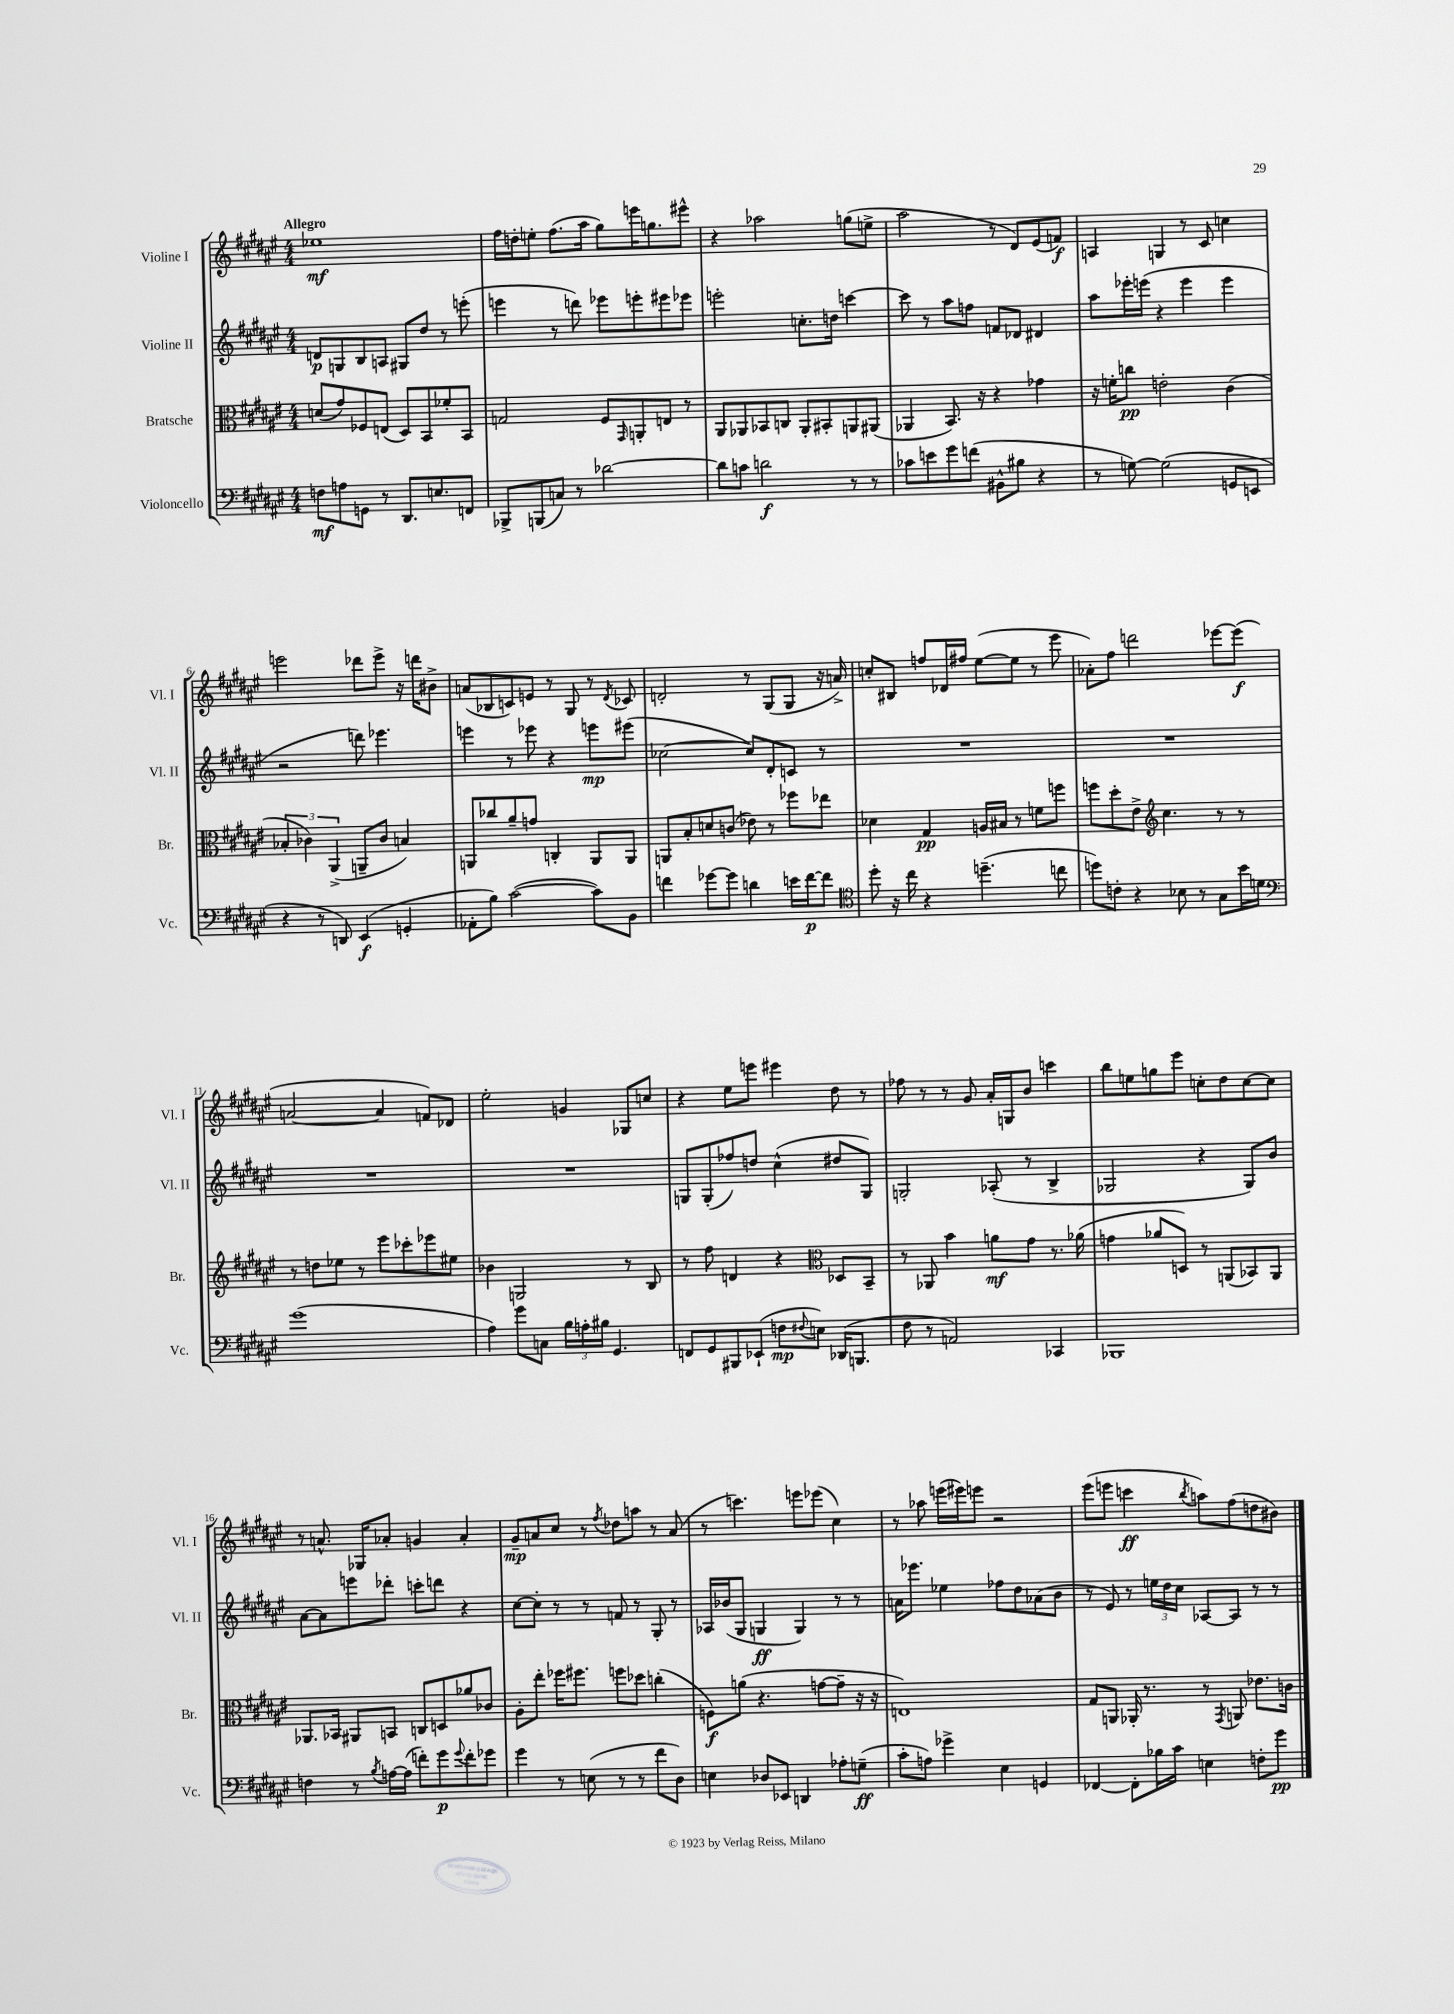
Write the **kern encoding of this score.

**kern	**dynam	**kern	**dynam	**kern	**dynam	**kern	**dynam
*part4	*part4	*part3	*part3	*part2	*part2	*part1	*part1
*staff4	*staff4	*staff3	*staff3	*staff2	*staff2	*staff1	*staff1
*I"Violoncello	*	*I"Bratsche	*	*I"Violine II	*	*I"Violine I	*
*I'Vc.	*	*I'Br.	*	*I'Vl. II	*	*I'Vl. I	*
*clefF4	*	*clefC3	*	*clefG2	*	*clefG2	*
*k[f#c#g#d#a#e#]	*	*k[f#c#g#d#a#e#]	*	*k[f#c#g#d#a#e#]	*	*k[f#c#g#d#a#e#]	*
*M4/4	*	*M4/4	*	*M4/4	*	*M4/4	*
=1	=1	=1	=1	=1	=1	=1	=1
!	!	!	!	!	!	!LO:TX:a:B:t=Allegro	!
8Fn\L	mf	(8dn/L	.	8dn/L	p	1ee-X	mf
8An\	.	8g#/)	.	8Gn/	.	.	.
8GGn\J	.	8F-X/	.	8B/	.	.	.
8r	.	(8En/J	.	8An/J	.	.	.
8.DD#/L	.	8D#/L)	.	8G#X/L	.	.	.
.	.	8BB/	.	8dd#/J	.	.	.
8.En/	.	.	.	.	.	.	.
.	.	8f-X'/	.	8r	.	.	.
8FFn/J	.	8BB/J	.	(8eeen'\	.	.	.
=2	=2	=2	=2	=2	=2	=2	=2
8BBB-X^/L	.	2Gn/	.	4eeen\	.	16ff#\LL	.
.	.	.	.	.	.	16ddn'\J	.
(8BBBn/	.	.	.	.	.	8een'\J	.
8Cn/J)	.	.	.	8r	.	(8.ff#\L	.
8r	.	.	.	8dddn\)	.	.	.
.	.	.	.	.	.	16aa#\Jk	.
[2d-X\	.	8F#/L	.	8eee-X\L	.	8gg#\L)	.
.	.	16qqGG#/	.	.	.	.	.
.	.	8AAn'/	.	8eeen'\	.	16eeen\K	.
.	.	.	.	.	.	8.ggn\	.
.	.	8En/J	.	8eee#X\	.	.	.
.	.	8r	.	8eee-X\J	.	8eee#X^^\J	.
=3	=3	=3	=3	=3	=3	=3	=3
8d-\L]	.	8AA#/L	.	2eeen'\	.	4r	.
8cn\J	.	8AA-X/	.	.	.	.	.
2dn\	f	8BB-X/	.	.	.	2aa-X\	.
.	.	8Cn/J	.	.	.	.	.
.	.	8AA-'/L	.	8.ccn'\L	.	.	.
.	.	8BB#X'/	.	.	.	.	.
.	.	.	.	16ddn\Jk	.	.	.
8r	.	8AAn/	.	[4cccn\	.	(8ggn\L	.
8r	.	(8AA#X/J	.	.	.	8een^\J	.
=4	=4	=4	=4	=4	=4	=4	=4
8c-X\L	.	4AA-X/	.	8ccc\]	.	2aa#\	.
8en\	.	.	.	8r	.	.	.
8g#\	.	8.BB/)	.	8aa#\L	.	.	.
(8fn\J	.	.	.	8ffn\J	.	.	.
.	.	16r	.	.	.	.	.
8BB#X^^\L	.	4r	.	8fn/L	.	8r	.
8B#X\J	.	.	.	8d-X/J	.	8d#/L)	.
4r	.	4g-X\	.	4d#X/	.	(8e#/	.
.	.	.	.	.	.	8fn/J)	f
=5	=5	=5	=5	=5	=5	=5	=5
8r	.	16r	.	8aa#\L	.	4An/	.
.	.	16fn'\KL	.	.	.	.	.
[8Gn\)	.	8ccn\J	pp	16eee-X'\L	.	.	.
.	.	.	.	(16eeen\JJ	.	.	.
(2G\]	.	2en'\	.	4r	.	4Gn/	.
.	.	.	.	4eee\	.	8r	.
.	.	.	.	.	.	8c#/	.
8GGn/L	.	(4c#\	.	4eee\	.	4ccn\	.
8EEn/J	.	.	.	.	.	.	.
!!LO:LB:g=z
=6	=6	=6	=6	=6	=6	=6	=6
4r	.	6B-X'/	.	2r	.	2eeen\	.
.	.	6c-X\)	.	.	.	.	.
8r	.	.	.	.	.	.	.
.	.	(6AA#^/	.	.	.	.	.
8DDn/)	.	.	.	.	.	.	.
(4EE#/	f	8AAn~/L	.	8dddn\)	.	8ddd-X\L	.
.	.	8c-/J	.	4.eee-X\	.	8eee^\J	.
4GGn'/	.	4Bn/)	.	.	.	16r	.
.	.	.	.	.	.	16dddn\KL	.
.	.	.	.	.	.	8b#X^\J	.
=7	=7	=7	=7	=7	=7	=7	=7
8AA-X'\L	.	8AAn/L	.	4eeen\	.	(8an/L	.
8B\J)	.	8cc-X/	.	.	.	8B-X/	.
([2c#\	.	8a#~/	.	8r	.	8cn/)	.
.	.	8gn/J	.	8eee-X\	.	8en/J	.
.	.	4Cn'/	.	4r	.	8r	.
.	.	.	.	.	.	8G#/	.
8c#\L])	.	8AA/L	.	8eeen\L	mp	8r	.
.	.	.	.	.	.	8qd#/	.
8BB\J	.	8AA/J	.	(8eee#X\J	.	8c-X/	.
=8	=8	=8	=8	=8	=8	=8	=8
4fn\	.	8AAn/L	.	[2cc-X\	.	2dn'/	.
.	.	8B'/	.	.	.	.	.
[8g-X\L	.	8dn/	.	.	.	.	.
8g-\J]	.	(8cn/J	.	.	.	.	.
4dn\	.	8e-X\)	.	8cc-/L])	.	8r	.
.	.	8r	.	8d#'/	.	(8G#/L	.
16en\LL	.	8ff-X\L	.	8cn/J	.	8G#/J	.
[16f\J	p	.	.	.	.	.	.
8f\J]	.	8ee-X\J	.	8r	.	16r	.
.	.	.	.	.	.	16an^/)	.
=9	=9	=9	=9	=9	=9	=9	=9
*clefC4	*	*	*	*	*	*	*
8dd#'\	.	4d-X\	.	1r	.	8ccn'/L	.
16r	.	.	.	.	.	8B#X/J	.
16cc#\	.	.	.	.	.	.	.
4r	.	4G#/	pp	.	.	8ffn/L	.
.	.	.	.	.	.	16d-X/L	.
.	.	.	.	.	.	16ff#X/JJ	.
(4.ddn~\	.	16An/LL	.	.	.	([8ee#\L	.
.	.	16B#X/JJ	.	.	.	.	.
.	.	8r	.	.	.	8ee#\J]	.
.	.	8fn\L	.	.	.	8r	.
8ccn\	.	8ffn\J	.	.	.	8eee#\	.
=10	=10	=10	=10	=10	=10	=10	=10
8ddn\L)	.	8ffn\L	.	1r	.	8a-X'\L)	.
8cn'\J	.	8dd#'\	.	.	.	8ff#\J	.
4r	.	8e#^\J	.	.	.	2dddn\	.
*	*	*clefG2	*	*	*	*	*
.	.	4.cc#\	.	.	.	.	.
8B-X\	.	.	.	.	.	.	.
8r	.	.	.	.	.	.	.
8G#\L	.	8r	.	.	.	[8eee-X\L	.
16b\L	.	8r	.	.	.	(8eee-\J]	f
16dn\JJ	.	.	.	.	.	.	.
!!LO:LB:g=z
=11	=11	=11	=11	=11	=11	=11	=11
*clefF4	*	*	*	*	*	*	*
(1g#	.	8r	.	1r	.	[2an/	.
.	.	8ddn\L	.	.	.	.	.
.	.	8ee-X\J	.	.	.	.	.
.	.	8r	.	.	.	.	.
.	.	8eee#\L	.	.	.	4a/]	.
.	.	8ccc-X'\	.	.	.	.	.
.	.	8eee-X\	.	.	.	8fn/L)	.
.	.	8ee#X\J	.	.	.	8d-X/J	.
=12	=12	=12	=12	=12	=12	=12	=12
4A#\)	.	4b-X\	.	1r	.	2ee#'\	.
8g#\L	.	2Gn/	.	.	.	.	.
8Cn\J	.	.	.	.	.	.	.
24B\LL	.	.	.	.	.	4gn/	.
24An'\	.	.	.	.	.	.	.
24B#X\JJ	.	.	.	.	.	.	.
4.GG#/	.	.	.	.	.	.	.
.	.	8r	.	.	.	8G-X/L	.
.	.	8B/	.	.	.	8ccn/J	.
=13	=13	=13	=13	=13	=13	=13	=13
8FFn/L	.	8r	.	8Gn/L	.	4r	.
8GG#/	.	8ff#\	.	(8G'/	.	.	.
8BBB#X/	.	4dn/	.	8ff-X/)	.	8ee#\L	.
(8EE-X`/J	.	.	.	8ddn/J	.	8eeen\J	.
8Fn\L	mp	4r	.	(4cc#^^\	.	4eee#X\	.
8qqF#X/	.	.	.	.	.	.	.
8En\J)	.	.	.	.	.	.	.
*	*	*clefC3	*	*	*	*	*
(16DD-X/KL	.	8D-X/L	.	8dd#X/L	.	8dd#\	.
8.BBBn/J	.	.	.	.	.	.	.
.	.	8BB~/J	.	8G/J)	.	8r	.
=14	=14	=14	=14	=14	=14	=14	=14
8F#\	.	8r	.	2Gn'/	.	8ff-X\	.
8r	.	8AA-X/	.	.	.	8r	.
2AAn/)	.	4b\	.	.	.	8r	.
.	.	.	.	.	.	8g#/	.
.	.	8an\L	mf	(8A-X'/	.	16a#'/LL	.
.	.	.	.	.	.	16Gn/J	.
.	.	8g#\J	.	8r	.	8b/J	.
4CC-X/	.	8.r	.	4B^/	.	4cccn\	.
.	.	(16a-X\	.	.	.	.	.
=15	=15	=15	=15	=15	=15	=15	=15
1BBB-X	.	4gn\	.	2G-X/	.	8bb\L	.
.	.	.	.	.	.	8een\	.
.	.	8a-X/L	.	.	.	8ggn\	.
.	.	8Dn/J)	.	.	.	8eee#\J	.
.	.	8r	.	4r	.	8ccn'\L	.
.	.	(8AAn/L	.	.	.	8dd#\	.
.	.	8BB-X/)	.	8G-/L)	.	[8cc\	.
.	.	8AA/J	.	8b/J	.	8cc\J]	.
!!LO:LB:g=z
=16	=16	=16	=16	=16	=16	=16	=16
4Fn\	.	8.AA-X/L	.	[8a#\L	.	8r	.
.	.	.	.	8a#\]	.	8.an^^/	.
.	.	16BB-X/Jk	.	.	.	.	.
8r	.	8AA#X/L	.	8eeen\	.	.	.
.	.	.	.	.	.	16G-X/KL	.
8qB/	.	.	.	.	.	.	.
[16An\LL	.	8BBn/J	.	8ddd-X'\J	.	8a-X'/J	.
(16A\JJ]	.	.	.	.	.	.	.
8fn'\L)	.	8Cn/L	.	8cccn'\L	.	4gn/	.
8g#\	p	8Dn/	.	8dddn\J	.	.	.
8qqg#/	.	.	.	.	.	.	.
8f'\	.	8a-X/	.	4r	.	4a-'/	.
8g-X\J	.	8c-X/J	.	.	.	.	.
=17	=17	=17	=17	=17	=17	=17	=17
4g#\	.	8A#'\L	.	[8cc#\L	.	8g#~/L	mp
.	.	8ee#'\J	.	8cc#'\J]	.	8an/	.
8r	.	16ff-X\KL	.	8r	.	8cc#/J	.
.	.	8.ff#X\J	.	.	.	.	.
(8En\	.	.	.	8r	.	8r	.
.	.	.	.	.	.	8qff#/	.
8r	.	8ffn\L	.	8fn/	.	8dd-X\L	.
8r	.	8dd-X\J	.	8r	.	8aan\J	.
8f#\L	.	(4ccn'\	.	8G#'/	.	8r	.
8D#\J)	.	.	.	8r	.	(8a/	.
=18	=18	=18	=18	=18	=18	=18	=18
4En\	.	8Fn\L)	f	16A-X/LL	.	8r	.
.	.	.	.	(16b-X/J	.	.	.
.	.	(8an\J	.	8G#/J	.	4.cccn\)	.
8D-X/L	.	4.r	.	4Gn/	ff	.	.
8EE-X/J	.	.	.	.	.	.	.
4DDn/	.	.	.	4G/)	.	8eeen\L	.
.	.	[8gn\L	.	.	.	(8eee-X\J	.
8A-X'\L	.	8g~\J]	.	8r	.	4cc#\)	.
(8Gn~\J	ff	16r	.	8r	.	.	.
.	.	16r	.	.	.	.	.
=19	=19	=19	=19	=19	=19	=19	=19
8c#'\L	.	1En)	.	16an\KL	.	8r	.
.	.	.	.	8.eee-X\J	.	.	.
8An\J)	.	.	.	.	.	8aa-X\	.
4g-X^\	.	.	.	4ee-X\	.	(16eeen\LL	.
.	.	.	.	.	.	16eee#X\J)	.
.	.	.	.	.	.	8eeen\J	.
4E#\	.	.	.	8ff-X\L	.	2r	.
.	.	.	.	8dd#\	.	.	.
4GGn/	.	.	.	(8a-X\	.	.	.
.	.	.	.	8b\J	.	.	.
=20	=20	=20	=20	=20	=20	=20	=20
[4FF-X/	.	8G#/L	.	8r	.	(8eee#\L	.
.	.	8AAn/J	.	8e#/)	.	8eeen\J	.
8FF-'\L]	.	16AA-X'/	.	8r	.	4cccn\	ff
.	.	8.r	.	.	.	.	.
16B-X\L	.	.	.	24een\LL	.	.	.
.	.	.	.	24dd#\	.	.	.
16c#\JJ	.	.	.	.	.	.	.
.	.	.	.	24cc#\JJ	.	.	.
.	.	.	.	.	.	8qbb/	.
4En\	.	8r	.	[8A-X/L	.	8aan\L)	.
.	.	8qGG#/	.	.	.	.	.
.	.	8AAn/	.	8A-/J]	.	(8ff#\	.
8Fn'\L	.	8.e-X\L	.	8r	.	8ddn\	.
8g#\J	pp	.	.	8r	.	8b#X\J)	.
.	.	16cn\Jk	.	.	.	.	.
==	==	==	==	==	==	==	==
*-	*-	*-	*-	*-	*-	*-	*-
